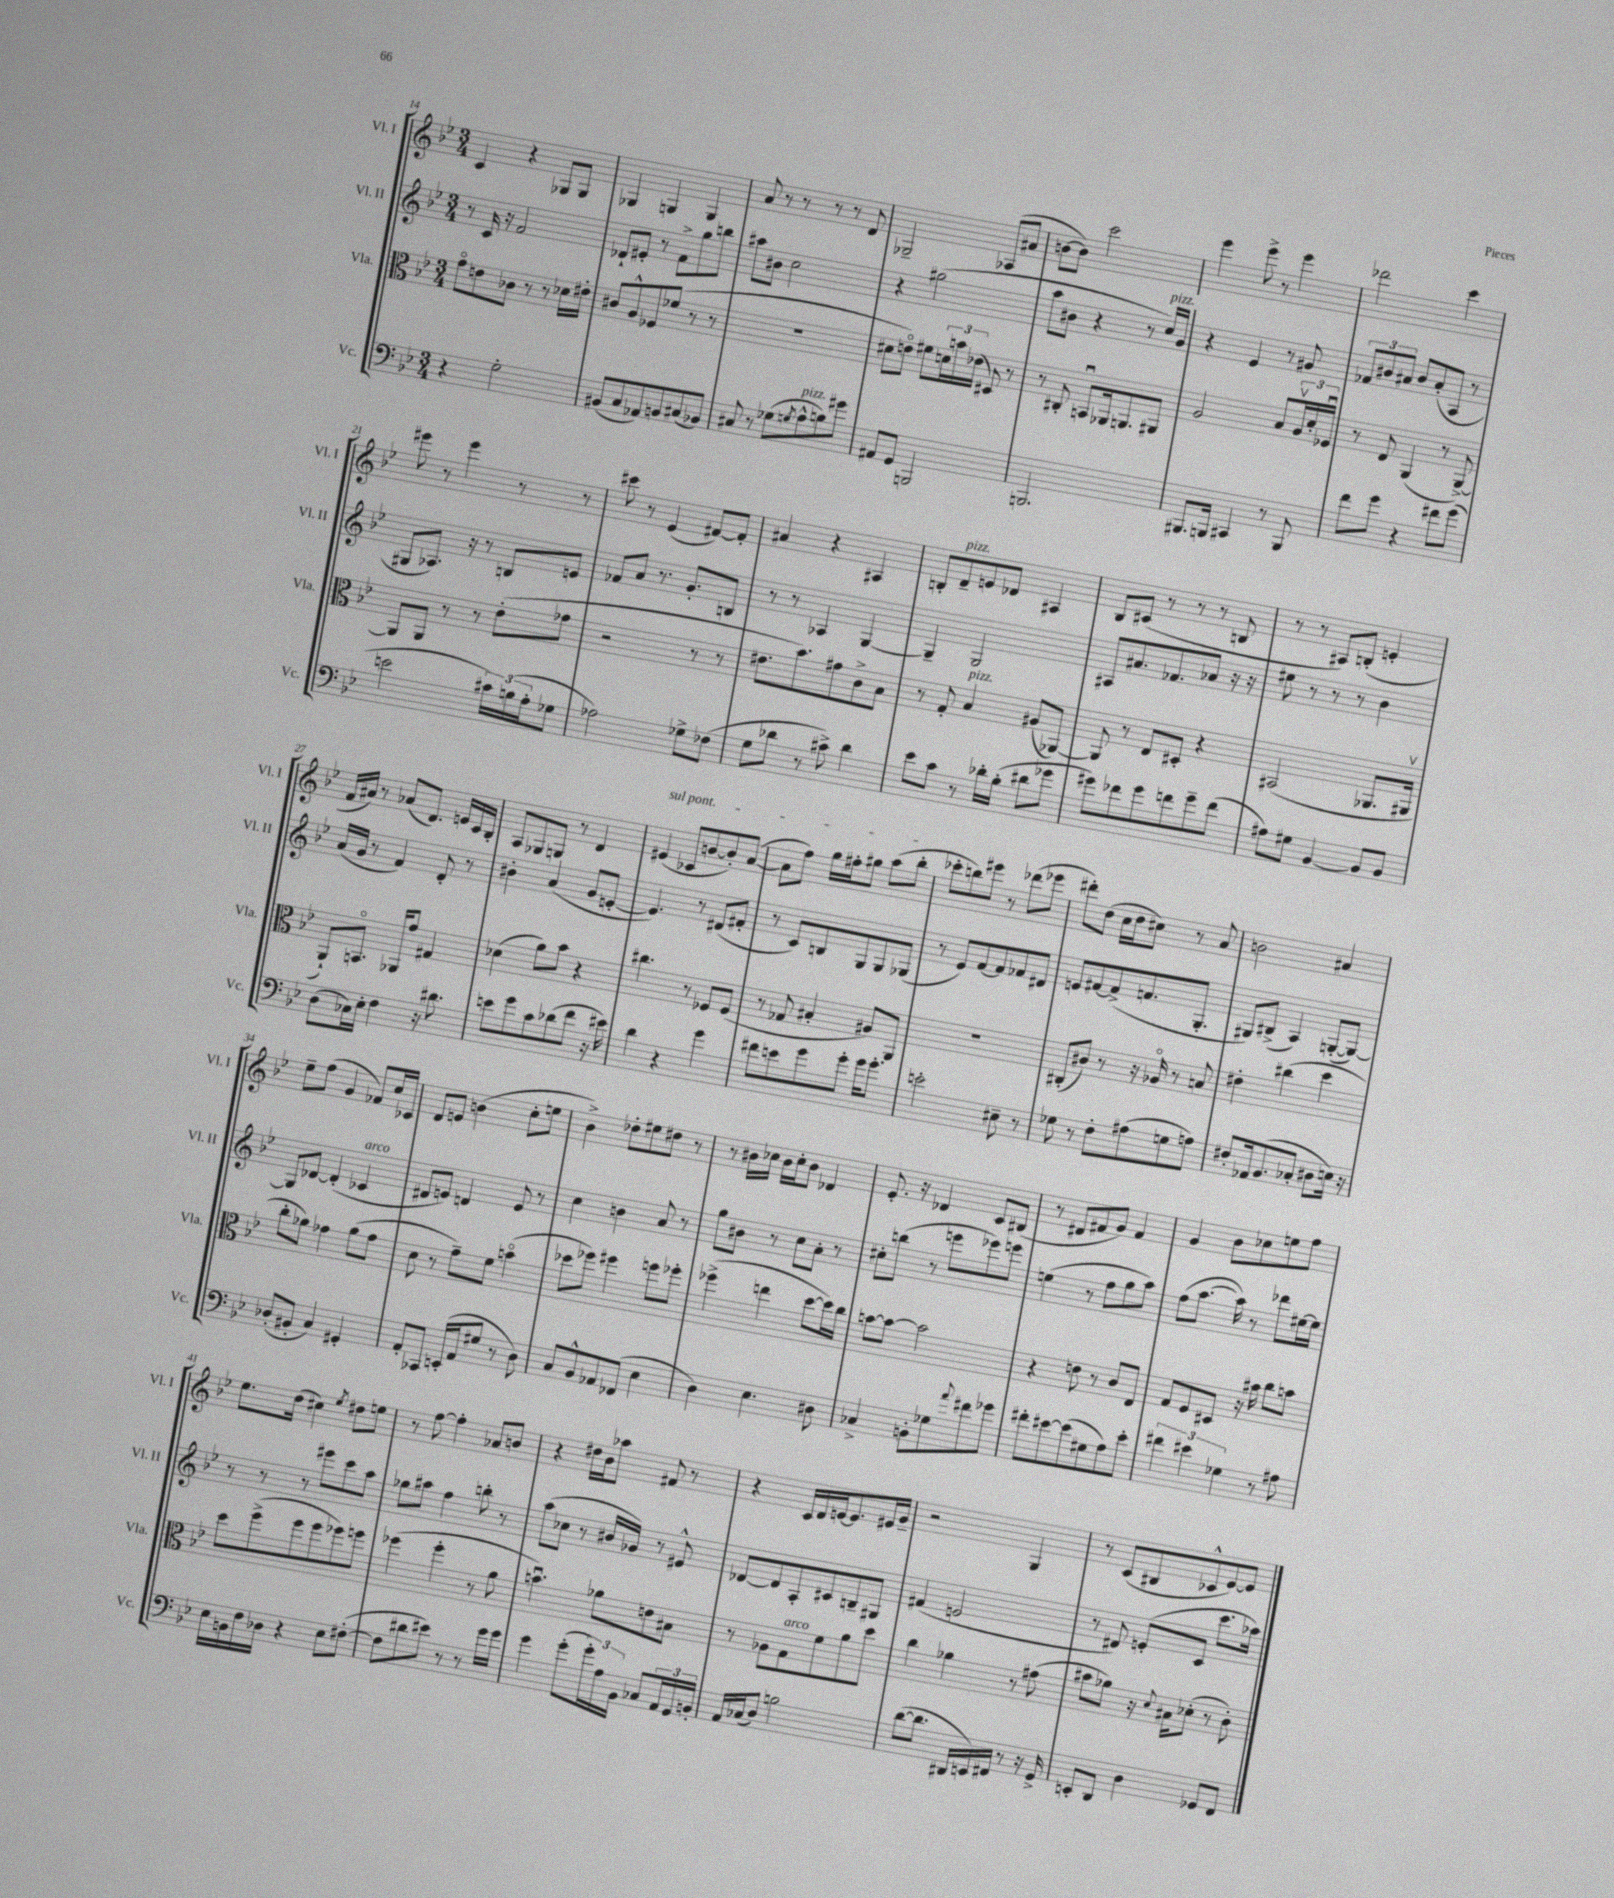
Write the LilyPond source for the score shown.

<<
\new StaffGroup <<
\new Staff = "s0" \with { instrumentName = "Vl. I" shortInstrumentName = "Vl. I" } {
    \clef treble \key bes \major \numericTimeSignature \time 3/4
    c'4 r4 ges8 ges8 |
    ges4 g4 g4 |
    a'8 r8 r8 r8 r8 d'8 |
    ges2-- aes8( ais'8 |
    b'8~ b'8) c'''2 |
    ees'''4 ees'''8-> r8 ees'''4 |
    des'''2 c'''4 |
    eis'''8 r8 eis'''4 r8 r8 |
    cis'''8 r8 ees'4( fis'8~) fis'8-. |
    ais'4 r4 ais4 |
    b8-. d'8--^\markup { \italic "pizz." } e'8 des'8 ais4 |
    bes8 cis'8( r8 r8 r8 b8 |
    r8 r8 ais8) b8-.( e'4-. |
    f'16 ais'16) r8 aes'8( d'8.) e'16 c'16 bes16-. |
    a8 ges8 g8 r8 d'4 |
    \once \override TextSpanner.bound-details.left.text = \markup { \italic "sul pont." } eis'4\startTextSpan( ces'8 b'8~ b'8-.) a'8~( |
    a'8 f''8) g''16 fis''16-. gis''8 a''8( bes''8-.\stopTextSpan |
    ces'''8-. b''8) eis'''8 r8 des'''8( ees'''8 |
    dis'''8-.) d''8( c''16 d''16 cis''8) r8 a'8 |
    b'2 ais'4 |
    ees''8-- f''8( g'4 fes'8) c''16 ces'16 |
    d'8 e'8 b'4( c''8-. e''8 |
    bes'4->) des''8-. eis''8 dis''8 r8 |
    r8 bis'16 ces''16 bis'16 ces''16-. bis'8 des'4 |
    ees'8.-. r16 des'4 c'8 bis8( |
    r8 dis'8 fis'8 g'8) fis'4 |
    g'4 bes'8 ces''8 e''8 f''8 |
    ees''8. d''16( cis''4) \acciaccatura { ees''8 } dis''8 e''8 |
    r8 f''8~ f''4-. aes'8 b'8 |
    r4 dis''16 bes'16 aes''8 fis'8 r8 |
    r4 c'16 d'16 e'16~ e'8. eis'16 g'16-- |
    r2 g4 |
    r8 c'8( bis8 ces'8-^ ees'8~) ees'8 \bar "|." |
}
\new Staff = "s1" \with { instrumentName = "Vl. II" shortInstrumentName = "Vl. II" } {
    \clef treble \key bes \major \numericTimeSignature \time 3/4
    r8 c'16 r16 f'2 |
    des'8-! eis'8-. r8 f'8-> g''8 b''8 |
    ais''8 bis'8 c''2 |
    r4 gis''2( |
    a''8 bis'8 r4 r8 c''16^\markup { \italic "pizz." }) g'16 |
    r4 ees'4 r8 gis'8 |
    \tuplet 3/2 { fes'8 bis'8 ais'8 } bis'8 ais'8-.( a8 r8 |
    gis8 aes8.) r16 r8 b8 e'8 |
    fes'8 a'8 r8. g'8.-. b8 |
    r8 r8 aes4 g4~ |
    g4-- g2 |
    ais8 ais'8. fes'8. aes'8 r16 r16 |
    eis''8 r8 r8 r8 bes'4 |
    a'16( g'16 r8 f'4) d'8-. r8 |
    bis'4-. a'4( g'8 e'8~-. |
    e'4.) r8 dis'8( fis'8-. |
    r8 c'8) b8 g8 g8 ges8( |
    r8 ees'8) f'8~ f'8 fes'8 dis'8 |
    e'8 fis'8~ fis'8->( f'8. g8.-. |
    gis8) bis8->( a4) g8~-.( g8~) |
    g8 des'8~ des'4-.( ces'4^\markup { \italic "arco" } |
    dis'8 e'8) d'4 e'8 r8 |
    c''4 b'4 a'8 r8 |
    g''8 bis'8 r8 c''8 a'8-. r8 |
    cis''8-. b''8( r8 e'''8 ees'''8) e'''8 |
    e''4( r8 f''8 g''8 a''8) |
    f''8( a''8.~ a''16) r8 des'''8 eis''16~ eis''16 |
    r8 r8 r8 eis'''8 c'''8 a''8 |
    ges''8 ais''8 f''4 b''8-. r8 |
    a''8( ces''8 r8 bis'16 ges'16) r8 eis'8-^ |
    des'8~ des'8 a8-. cis'8 b8-- gis8 |
    fis'4( e'2 |
    r8 dis'8) e'8-.( c'8 c'''8. aes''16) \bar "|." |
}
\new Staff = "s2" \with { instrumentName = "Vla." shortInstrumentName = "Vla." } {
    \clef alto \key bes \major \numericTimeSignature \time 3/4
    g'8\flageolet e'8 ces'8 r8 r8 des'16 eis'16-. |
    cis'8 a8-^ fes8 fes'8( r8 r8 |
    R2. |
    dis'8 e'8\flageolet) fis'8 \tuplet 3/2 { d'16 b'16 ees'16( } dis8) r8 |
    r8 cis8-. b,8\downbow aes,16 a,8. ais,8 |
    a2 bes8 \tuplet 3/2 { a16\upbow d'16-. fes16\downbow } |
    r8 ees8 a,4( r8 a,8~->) |
    a,8 a,8 r8 r8 ees'8-.( ges'8 |
    r2 r8 r8 |
    eis'8. bes'8.) gis'8 c'8-> bes8 |
    r8 g8-. bes4^\markup { \italic "pizz." } ais8( aes,8~) |
    aes,8 r8 ees8 dis8-. r4 |
    bis,2( aes,8. ais,16\upbow |
    a,8-!) b,8.\flageolet aes,16 g'8 gis4 |
    des'4( a'8) bes'8 r4 |
    cis''4. r8 fes8 fes8( |
    r8 ges8 bis4-. ais8) a,8 |
    R2. |
    cis8-.( cis'8) r8 r16 aes16\flageolet r8 b8 |
    eis'4-. cis''4( d''4 |
    c''8-. aes'8) ges'4 aes'8( ges'8 |
    d'8 r8 g'8--) f'8 b'4\flageolet( |
    des''8 fes''8) fis''4 f''8 fes''8-. |
    fes''4->( e''4 d''8~ d''16) c''16 |
    b'8~ b'8~ b'2 |
    r4 e'8 r8 c'8 ees8 |
    g8 f8 dis8 r16 bis'16 c''8 b'8 |
    d''8 f''8->( f''8 f''8 fes''8) f''8 |
    fes''4( fes''4-. r8 a'8 |
    b'4.\downbow) aes'8 e'8 bis8 |
    r8 aes8 g8^\markup { \italic "arco" } f'8 a'8 d''8 |
    c''4 aes'4 r8 gis'8( |
    bis'8 aes'8) r16 \appoggiatura { d'8 } bis16 des'8-.( r8 c'8-.) \bar "|." |
}
\new Staff = "s3" \with { instrumentName = "Vc." shortInstrumentName = "Vc." } {
    \clef bass \key bes \major \numericTimeSignature \time 3/4
    r4 g2-. |
    bis,8( c8 aes,8) b,8 cis8( bes,8) |
    cis8 r8 ges8( \acciaccatura { g8 } a8-^^\markup { \italic "pizz." } b8) gis'8 |
    ais,8 g,8 b,,2 |
    b,,2. |
    bis,,8. b,,16 cis,4 r8 b,,8 |
    f'8 g'8 r4 fis'8 g'8( |
    e'2 \tuplet 3/2 { cis'16) b16( a16-. } ges8 |
    aes2) ges8-> fes8( |
    g8 des'8 r8 cis'8->) des'4 |
    ees'8 c'8 r8 des'16-. bes16-.( dis'8 ges'8 |
    gis'8) fes'8 gis'8 f'8 gis'8-- f'8( |
    ais8) gis8 bes,4~ bes,8 bes,8 |
    d8( ces16) ees16-. f4 r16 dis'8. |
    e'8 g'8 c'8 des'8( f'8 r16 eis'16) |
    d'4 r4 g'4 |
    fis'8 e'8 g'8 g'8-. g'16 g'8.-. |
    e'2-. eis8-- r8 |
    ges8 r8 f8-. ais8( g8 a8) |
    fis8-. aes,16 bes,8.( ces8-. dis8 e16) r16 |
    des8-.( bis,8-. c4) gis,4-. |
    a,8-. ces,8 e,16-.( a,16 gis8 r8 d8) |
    c8 bes,8-^ aes,8 fes,8( ees4 |
    d4) ees4. dis8 |
    ces4-> b,8-. ges8 \appoggiatura { a'8 } fis'8 ges'8 |
    fis'8-. eis'8~ eis'8( gis8 a8) eis'8-. |
    \tuplet 3/2 { fis'4 eis'4 ges4 } r8 ais8 |
    ees16 b,16 f16 des16 r4 ees8 fis8~-.( |
    fis8 dis'8 eis'8) r8 r8 g'16 g'16 |
    g'4 g'8-.( \tuplet 3/2 { g'16-.) a16 bes,16 } ces8 \tuplet 3/2 { a,16 g,16 b,16-. } |
    a,16 ces16( d8) b2 |
    d'8~( d'8. dis,16 e,16) fis,16 r8 r16 g,16-> |
    e,8-. d,8 d4 ges,8 f,8 \bar "|." |
}
>>
>>
\layout { \context { \Score currentBarNumber = #14 } }
